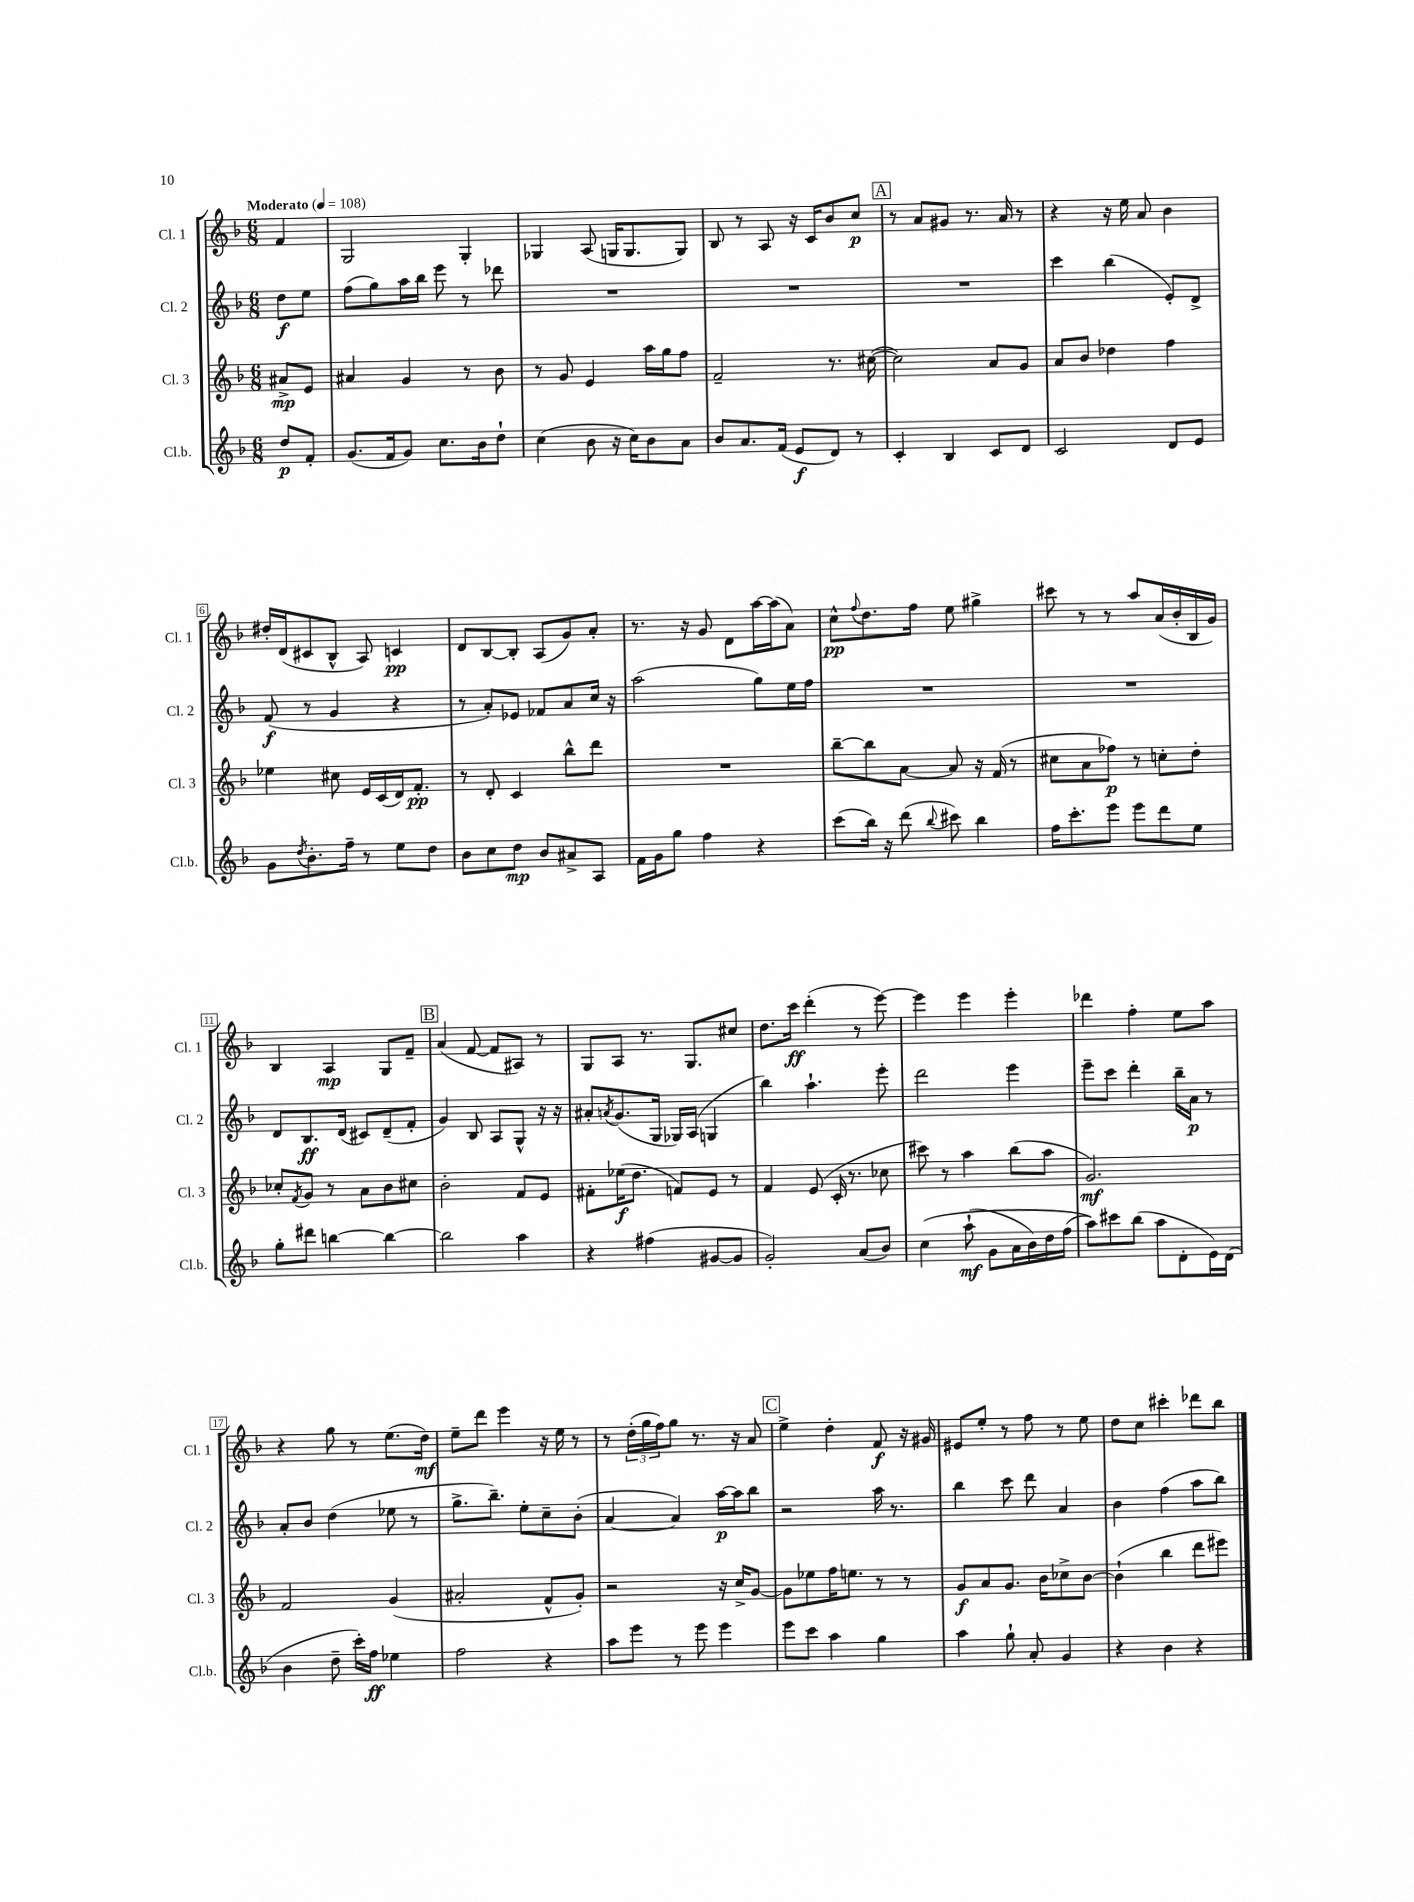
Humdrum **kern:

**kern	**kern	**kern	**kern
*staff4	*staff3	*staff2	*staff1
*clefG2	*clefG2	*clefG2	*clefG2
*k[b-]	*k[b-]	*k[b-]	*k[b-]
*M6/8	*M6/8	*M6/8	*M6/8
*MM108	*MM108	*MM108	*MM108
8dd/L	8a#^/L	8dd\L	4f/
8f'/J	8e/J	8ee\J	.
=	=	=	=
(8.g/L	4a#/	(8ff\L	2G/
.	.	8gg\)	.
16f/k	.	.	.
8g/J)	4g/	16aa\L	.
.	.	16bb-\JJ	.
8.cc\L	.	8eee\	.
.	8r	8r	4G'/
16b-\k	.	.	.
8dd`\J	8b-\	8ddd-\	.
=	=	=	=
(4cc\	8r	2.r	4G-/
.	8g/	.	.
8b-\	4e/	.	(8A/
16r	.	.	16G/LK
16cc\LK)	.	.	8.G/
8b-\	16aa\LL	.	.
.	16gg\J	.	.
8a\J	8ff\J	.	8G/J)
=	=	=	=
8b-/L	2f~/	2.r	8B-/
8.a/	.	.	8r
.	.	.	8A/
(16f/Jk	.	.	.
8e/L	.	.	16r
.	.	.	16c/LK
8d/J)	8.r	.	8b-/
8r	.	.	8cc/J
.	([16cc#\	.	.
=	=	=	=
4c'/	2cc#\])	2.r	8r
.	.	.	8a/L
4B-/	.	.	8g#/J
.	.	.	8.r
8c/L	8a/L	.	.
.	.	.	16a/
8d/J	8g/J	.	8r
=	=	=	=
2c/	8a/L	4ccc\	4r
.	8b-/J	.	.
.	4dd-\	(4bb-\	16r
.	.	.	16ee\
.	.	.	8a/
8d/L	4ff\	8e'/L)	4b-\
8e/J	.	8d^/J	.
=	=	=	=
8g\L	4ee-\	(8f/	16dd#'/LL
.	.	.	(16d/J
8qdd/	.	.	.
8.b-'\	.	8r	8c#/
.	8cc#\	4g/	8B-^^/J
16ff~\Jk	.	.	.
8r	16e/LL	.	8A/)
.	(16c/	.	.
8ee\L	16d/J)	4r	4c/
.	8.f'/J	.	.
8dd\J	.	.	.
=	=	=	=
8b-\L	8r	8r	8d/L
8cc\	8d'/	8a'/L)	[8B-/
8dd\J	4c/	8e-/J	8B-'/]J
8b-/L	.	8f-/L	(8A/L
8a#^/	8bb-^^\L	8a/	8g/)
8A/J	8ddd\J	16cc/Jk	8a'/J
.	.	16r	.
=	=	=	=
16f\LL	2.r	(2aa\	8.r
16g\J	.	.	.
8gg\J	.	.	.
.	.	.	16r
4ff\	.	.	8g/
.	.	.	8d\L
4r	.	8gg\L)	[16aa\L
.	.	.	(16aa\]J
.	.	16ee\L	8a\J)
.	.	16ff\JJ	.
=	=	=	=
(8ccc\L	[8bb-~\L	2.r	8cc^^\L
.	.	.	8qqff/
16bb-\Jk)	8bb-\]	.	8.dd\
16r	.	.	.
(8ddd\	[8a\J	.	.
.	.	.	16ff\Jk
8qqbb-/	.	.	.
8ccc#\)	8a/]	.	8ee\
4bb-\	16r	.	4gg#^\
.	(16f/	.	.
.	8r	.	.
=	=	=	=
16ff\LK	8cc#\L	2.r	8ccc#\
8.ccc'\	.	.	.
.	8a\	.	8r
8eee\J	8ff-\J)	.	8r
8eee\L	8r	.	8aa/L
8ddd\	8cc'\L	.	(16a/L
.	.	.	16b-'/
8ee\J	8dd'\J	.	16B-/
.	.	.	16g/JJ)
=	=	=	=
8gg'\L	8cc-'/L	8d/L	4B-/
.	8qf/	.	.
8ddd#\J	8g/J	8.B-/	.
[4bb\	8r	.	4A/
.	.	(16d/Jk	.
.	8a\L	8c#/L)	.
4bb\_	8b-\	(8d~/	8G/L
.	8cc#\J	8f'/J	8f~/J
=	=	=	=
2bb\]	2b-'\	4g/)	(4a/
.	.	8B-/	[8f/
.	.	8A/L	8f/]L
4aa\	8f/L	8G^^/J	8A#/J)
.	8e/J	16r	8r
.	.	16r	.
=	=	=	=
4r	8f#'\L	8a#'/L	8G/L
.	.	8qa/	.
.	(16ee-\K	(8.g/	8A/J
.	8.dd\J	.	.
(4ff#\	.	.	8.r
.	.	16G/Jk	.
.	8f/L)	16G-/LL)	.
.	.	(16A/JJ	8.G/L
[8g#/L	8e/J	4G/	.
8g#/]J	8r	.	8cc#/J
=	=	=	=
2g'/)	4f/	4bb-\)	8.dd\L
.	.	.	16ccc\Jk
.	(8e/	4.aa`\	(4ddd'\
.	16c'/	.	.
.	8.r	.	.
(8a/L	.	.	8r
8b-/J)	8cc-\	8eee'\	[8eee\)
=	=	=	=
&(4cc\	8ccc#\)	2ddd\	4eee\]
.	8r	.	.
(8aa`\	4aa\	.	4eee\
8g\L	.	.	.
16a\L	(8bb-\L	4eee\	4eee'\
16b-\)	.	.	.
16dd\	8aa\J	.	.
(16ff\JJ	.	.	.
=	=	=	=
8aa\L)&)	2.g/)	8eee~\L	4ddd-\
8ccc#\	.	8ccc\J	.
(8bb-\J	.	4ddd'\	4ff'\
8aa\L	.	.	.
8d'\	.	16bb-~\LL	8ee\L
.	.	16a\JJ	.
16e\L)	.	8r	8aa\J
(16d\JJ	.	.	.
=	=	=	=
4b-\	2f/	8a'/L	4r
.	.	8b-/J	.
8dd~\	.	(4dd\	8gg\
16ccc'\LL)	.	.	8r
16ff\JJ	.	.	.
4ee-\	(4g/	8ee-\	(8.ee\L
.	.	8r	.
.	.	.	16dd\Jk)
=	=	=	=
2ff\	2a#'/	8.gg^\L	8ee~\L
.	.	.	8ddd\J
.	.	8.bb-~\J)	.
.	.	.	4eee\
.	.	8ee'\L	.
4r	8f^^/L	8cc~\	16r
.	.	.	16ee\
.	8g'/J)	(8b-'\J	8r
=	=	=	=
8aa\L	2r	[4a/	8r
8eee\J	.	.	(24dd'\LL
.	.	.	24gg\
.	.	.	24ff\J)
8r	.	4a/])	8gg\J
8eee\	.	.	8.r
4eee\	16r	[16aa\LL	.
.	16cc^/LK	16aa\]J	16r
.	[8g/J	8bb-\J	8a/
=	=	=	=
8eee\L	8g\]L	2r	4ee^\
8ccc\J	8ee-\	.	.
4aa\	16ff\K	.	4dd'\
.	8.ee\J	.	.
4gg\	8r	16aa\	8f/
.	.	8.r	.
.	8r	.	16r
.	.	.	16g#/
=	=	=	=
4aa\	8g/L	4bb-\	8e#/L
.	8a/	.	8ee'/J
8gg`\	8.g/J	8ccc\	8r
8a'/	.	8ddd\	8ff\
.	16b-\LK	.	.
4g/	8cc-^\	4a/	8r
.	[8b-\J	.	8ee\
=	=	=	=
4r	(4b-`\]	4b-\	8dd\L
.	.	.	8cc\J
4b-\	4bb-\	(4ff\	4ccc#'\
4r	8ddd\L	8aa\L	8ddd-\L
.	8eee#\J)	8bb-\J)	8bb-\J
==	==	==	==
*-	*-	*-	*-
